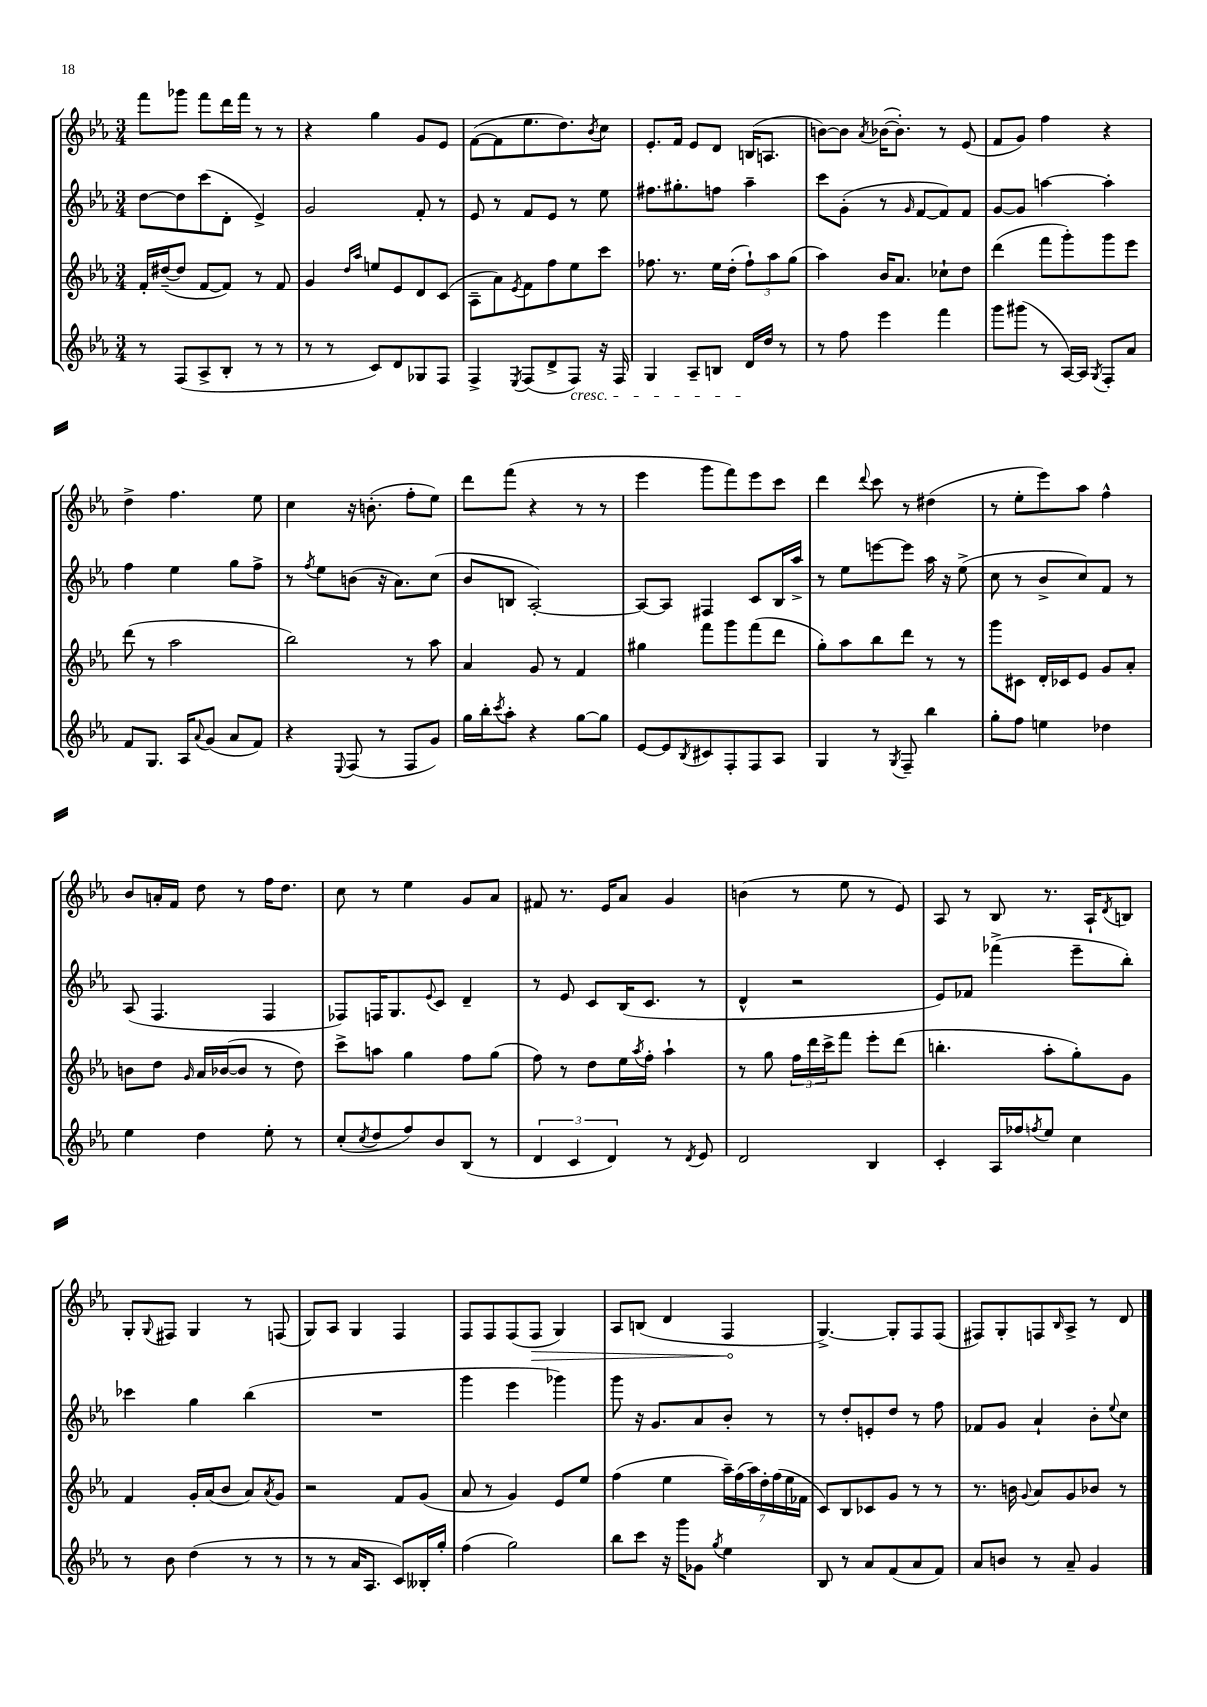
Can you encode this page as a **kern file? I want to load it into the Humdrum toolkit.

**kern	**kern	**kern	**kern	**dynam
*part4	*part3	*part2	*part1	*part1
*staff4	*staff3	*staff2	*staff1	*staff1
*clefG2	*clefG2	*clefG2	*clefG2	*
*k[b-e-a-]	*k[b-e-a-]	*k[b-e-a-]	*k[b-e-a-]	*
*M3/4	*M3/4	*M3/4	*M3/4	*
=23	=23	=23	=23	=23
8r	16f'/LL	[8dd\L	8fff\L	.
.	([16dd#X~/J	.	.	.
(8F/L	8dd#/J]	8dd\]	8ggg-X\J	.
8A-^/	[8f/L	(8ccc\	8fff\L	.
8B-'/J	8f/J])	8d'\J	16ddd\L	.
.	.	.	16fff\JJ	.
8r	8r	4e-^/)	8r	.
8r	8f/	.	8r	.
=24	=24	=24	=24	=24
8r	4g/	2g/	4r	.
8r	.	.	.	.
.	16qqdd/LL	.	.	.
.	16qqaa-/JJ	.	.	.
8c/L)	8een/L	.	4gg\	.
8d/	8e-/	.	.	.
8G-X/	8d/	8f'/	8g/L	.
8F/J	(8c/J	8r	8e-/J	.
=25	=25	=25	=25	=25
4F^/	8A-~\L	8e-/	([8f\L	.
.	8a-\)	8r	8f\]	.
8qE-/	8qe-/	.	.	.
(8F/L	8f\	8f/L	8.ee-\	.
8d^/	8ff\	8e-/J	.	.
.	.	.	8.dd\)	.
!LO:TX:b:i:t=cresc.	!	!	!	!
8F/J)	8ee-\	8r	.	.
.	.	.	8qb-/	.
16r	8ccc\J	8ee-\	8cc\J	.
16F/	.	.	.	.
=26	=26	=26	=26	=26
4G/	8.ff-X\	8.ff#X\L	8.e-'/L	.
.	8.r	8.gg#X'\	16f/Jk	.
8A-~/L	.	.	8e-/L	.
8Bn/J	16ee-\LL	8ffn\J	8d/J	.
.	(16dd'\JJ	.	.	.
16d/LL	12ff-`\L)	4aa-~\	(16Bn/KL	.
16dd/JJ	.	.	8.An/J	.
.	12aa-\	.	.	.
8r	.	.	.	.
.	(12gg\J	.	.	.
=27	=27	=27	=27	=27
8r	4aa-\)	8ccc\L	[8bn\L)	.
8ff\	.	(8g'\J	8b\J]	.
.	.	.	8qa-/	.
4eee-\	16b-/KL	8r	([16b-X\KL	.
.	8.a-/J	.	8.b-'\J])	.
.	.	16qqg/	.	.
.	.	[8f/L	.	.
4fff\	8cc-X`\L	8f/])	8r	.
.	8dd\J	8f/J	(8e-/	.
=28	=28	=28	=28	=28
8ggg\L	(4ddd\	[8g/L	8f/L	.
(8ggg#X\J	.	8g/J]	8g/J)	.
8r	8fff\L	[4aan\	4ff\	.
[16A-/LL)	8ggg'\)	.	.	.
16A-/JJ]	.	.	.	.
8qG/	.	.	.	.
8F'/L	8ggg\	4aa'\]	4r	.
8a-/J	8eee-\J	.	.	.
!!LO:LB:g=z
=29	=29	=29	=29	=29
8f/L	(8ddd\	4ff\	4dd^\	.
8.G/J	8r	.	.	.
.	2aa-\	4ee-\	4.ff\	.
16A-/KL	.	.	.	.
8qqa-/	.	.	.	.
(8g/J	.	.	.	.
8a-/L	.	8gg\L	.	.
8f/J)	.	8ff^\J	8ee-\	.
=30	=30	=30	=30	=30
4r	2bb-\)	8r	4cc\	.
.	.	8qff/	.	.
.	.	8ee-\L	.	.
8qqE-/	.	.	.	.
(8F/	.	(8bn\J	16r	.
.	.	.	(8.bn'\	.
8r	.	16r	.	.
.	.	8.a-\L)	.	.
8F/L	8r	.	8ff'\L	.
8g/J)	8aa-\	(8cc\J	8ee-\J)	.
=31	=31	=31	=31	=31
16gg\LL	4a-/	8b-/L	8ddd\L	.
16bb-'\J	.	.	.	.
8qccc/	.	.	.	.
8aa-'\J	.	8Bn/J	(8fff\J	.
4r	8g/	[2A-'/)	4r	.
.	8r	.	.	.
[8gg\L	4f/	.	8r	.
8gg\J]	.	.	8r	.
=32	=32	=32	=32	=32
[8e-/L	4gg#X\	8A-/L_	4eee-\	.
8e-/]	.	8A-/J]	.	.
8qB-/	.	.	.	.
8c#X/	8fff\L	4F#X/	8ggg\L	.
8F'/	8ggg\	.	8fff\)	.
8F/	(8fff\	8c/L	8eee-\	.
8A-/J	8ddd\J	16B-/L	8ccc\J	.
.	.	16aa-^/JJ	.	.
=33	=33	=33	=33	=33
4G/	8gg'\L)	8r	4ddd\	.
.	8aa-\	8ee-\L	.	.
.	.	.	8qqddd/	.
8r	8bb-\	[8eeen\	8ccc\	.
8qG/	.	.	.	.
8F~/	8ddd\J	8eee\J]	8r	.
4bb-\	8r	16aa-\	(4dd#X\	.
.	.	16r	.	.
.	8r	(8ee-^\	.	.
=34	=34	=34	=34	=34
8gg'\L	8ggg\L	8cc\	8r	.
8ff\J	8c#X\J	8r	8ee-'\L	.
4een\	16d'/LL	8b-^/L	8eee-\)	.
.	16c-X/J	.	.	.
.	8e-/J	8cc/)	8aa-\J	.
4dd-X\	8g/L	8f/J	4ff^^\	.
.	8a-'/J	8r	.	.
!!LO:LB:g=z
=35	=35	=35	=35	=35
4ee-\	8bn\L	(8A-/	8b-/L	.
.	8dd\J	4.F/	16an'/L	.
.	.	.	16f/JJ	.
.	16qqg/	.	.	.
4dd\	16a-/LL	.	8dd\	.
.	([16b-X/J	.	.	.
.	8b-/J]	.	8r	.
8ee-'\	8r	4F/	16ff\KL	.
.	.	.	8.dd\J	.
8r	8dd\)	.	.	.
=36	=36	=36	=36	=36
(8cc'/L	8ccc^\L	8F-X/L)	8cc\	.
8qcc/	.	.	.	.
8dd/	8aan\J	16Fn/K	8r	.
.	.	8.G/	.	.
8ff/)	4gg\	.	4ee-\	.
.	.	8qqe-/	.	.
8b-/	.	8c/J	.	.
(8B-/J	8ff\L	4d~/	8g/L	.
8r	(8gg\J	.	8a-/J	.
=37	=37	=37	=37	=37
6d/	8ff\)	8r	8f#X/	.
.	8r	8e-/	8.r	.
6c/	.	.	.	.
.	8dd\L	8c/L	.	.
.	.	.	16e-/KL	.
6d/)	.	.	.	.
.	16ee-\L	(16B-/K	8a-/J	.
.	8qaa-/	.	.	.
.	16ff'\JJ	8.c/J	.	.
8r	4aa-`\	.	4g/	.
8qd/	.	.	.	.
8e-/	.	8r	.	.
=38	=38	=38	=38	=38
2d/	8r	4d^^/	(4bn\	.
.	8gg\	.	.	.
.	24ff\LL	2r	8r	.
.	24ddd\	.	.	.
.	24ccc^\J	.	.	.
.	8fff\J	.	8ee-\	.
4B-/	8eee-'\L	.	8r	.
.	(8ddd\J	.	8e-/)	.
=39	=39	=39	=39	=39
4c'/	4.bbn'\	8e-/L)	8A-/	.
.	.	8f-X/J	8r	.
16A-/LL	.	(4fff-X^\	8B-/	.
16ff-X/J	.	.	.	.
8qffn/	.	.	.	.
8ee-/J	8aa-'\L	.	8.r	.
4cc\	8gg'\)	8eee-~\L	.	.
.	.	.	16A-`/KL	.
.	.	.	8qd/	.
.	8g\J	8bb-'\J)	8Bn/J	.
!!LO:LB:g=z
=40	=40	=40	=40	=40
8r	4f/	4ccc-X\	8G'/L	.
.	.	.	8qqG/	.
8b-\	.	.	8F#X/J	.
(4dd\	16g'/LL	4gg\	4G/	.
.	(16a-/J	.	.	.
.	8b-/J	.	.	.
8r	8a-/L)	(4bb-\	8r	.
.	8qa-/	.	.	.
8r	8g/J	.	(8Fn/	.
=41	=41	=41	=41	=41
8r	2r	2.r	8G/L)	.
8r	.	.	8A-/J	.
16a-/KL	.	.	4G/	.
8.A-/J	.	.	.	.
8c/L)	8f/L	.	4F/	.
16B--X'/L	(8g/J	.	.	.
16gg'/JJ	.	.	.	.
=42	=42	=42	=42	=42
(4ff\	8a-/	4ggg\	8F/L	.
.	8r	.	8F/	.
2gg\)	4g/)	4eee-\	(8F/	.
!	!	!	!	!LO:HP:b
.	.	.	8F/J	>
.	8e-/L	4ggg-X\)	4G/)	.
.	8ee-/J	.	.	.
=43	=43	=43	=43	=43
8bb-\L	(4ff\	8ggg\	8A-/L	.
8ccc\J	.	16r	(8Bn/J	.
.	.	8.g/L	.	.
16r	4ee-\	.	4d/	.
16ggg\KL	.	.	.	.
8g-X\J	.	8a-/	.	.
8qgg/	.	.	.	.
4ee-\	28aa-~\LL)	8b-'/J	4F/	.
.	(28ff\	.	.	.
.	28aa-\)	.	.	.
.	28dd'\	.	.	.
.	.	8r	.	.
.	(28ff\	.	.	.
.	28ee-\	.	.	.
.	28f-X\JJ	.	.	.
.	.	.	.	]
=44	=44	=44	=44	=44
8B-/	8c/L)	8r	[4.G^/)	.
8r	8B-/	8dd'/L	.	.
8a-/L	8c-X/	8en'/	.	.
(8f/	8g/J	8dd/J	8G'/L]	.
8a-/	8r	8r	8F/	.
8f/J)	8r	8ff\	(8F/J	.
=45	=45	=45	=45	=45
8a-/L	8.r	8f-X/L	8F#X/L)	.
8bn/J	.	8g/J	8G'/	.
.	16bn\	.	.	.
.	8qqg/	.	.	.
8r	8a-/L	4a-`/	8Fn/	.
.	.	.	16qqB-/	.
8a-~/	8g/	.	8A-^/J	.
4g/	8b-X/J	8b-'\L	8r	.
.	.	8qqee-/	.	.
.	8r	8cc\J	8d/	.
==	==	==	==	==
*-	*-	*-	*-	*-
